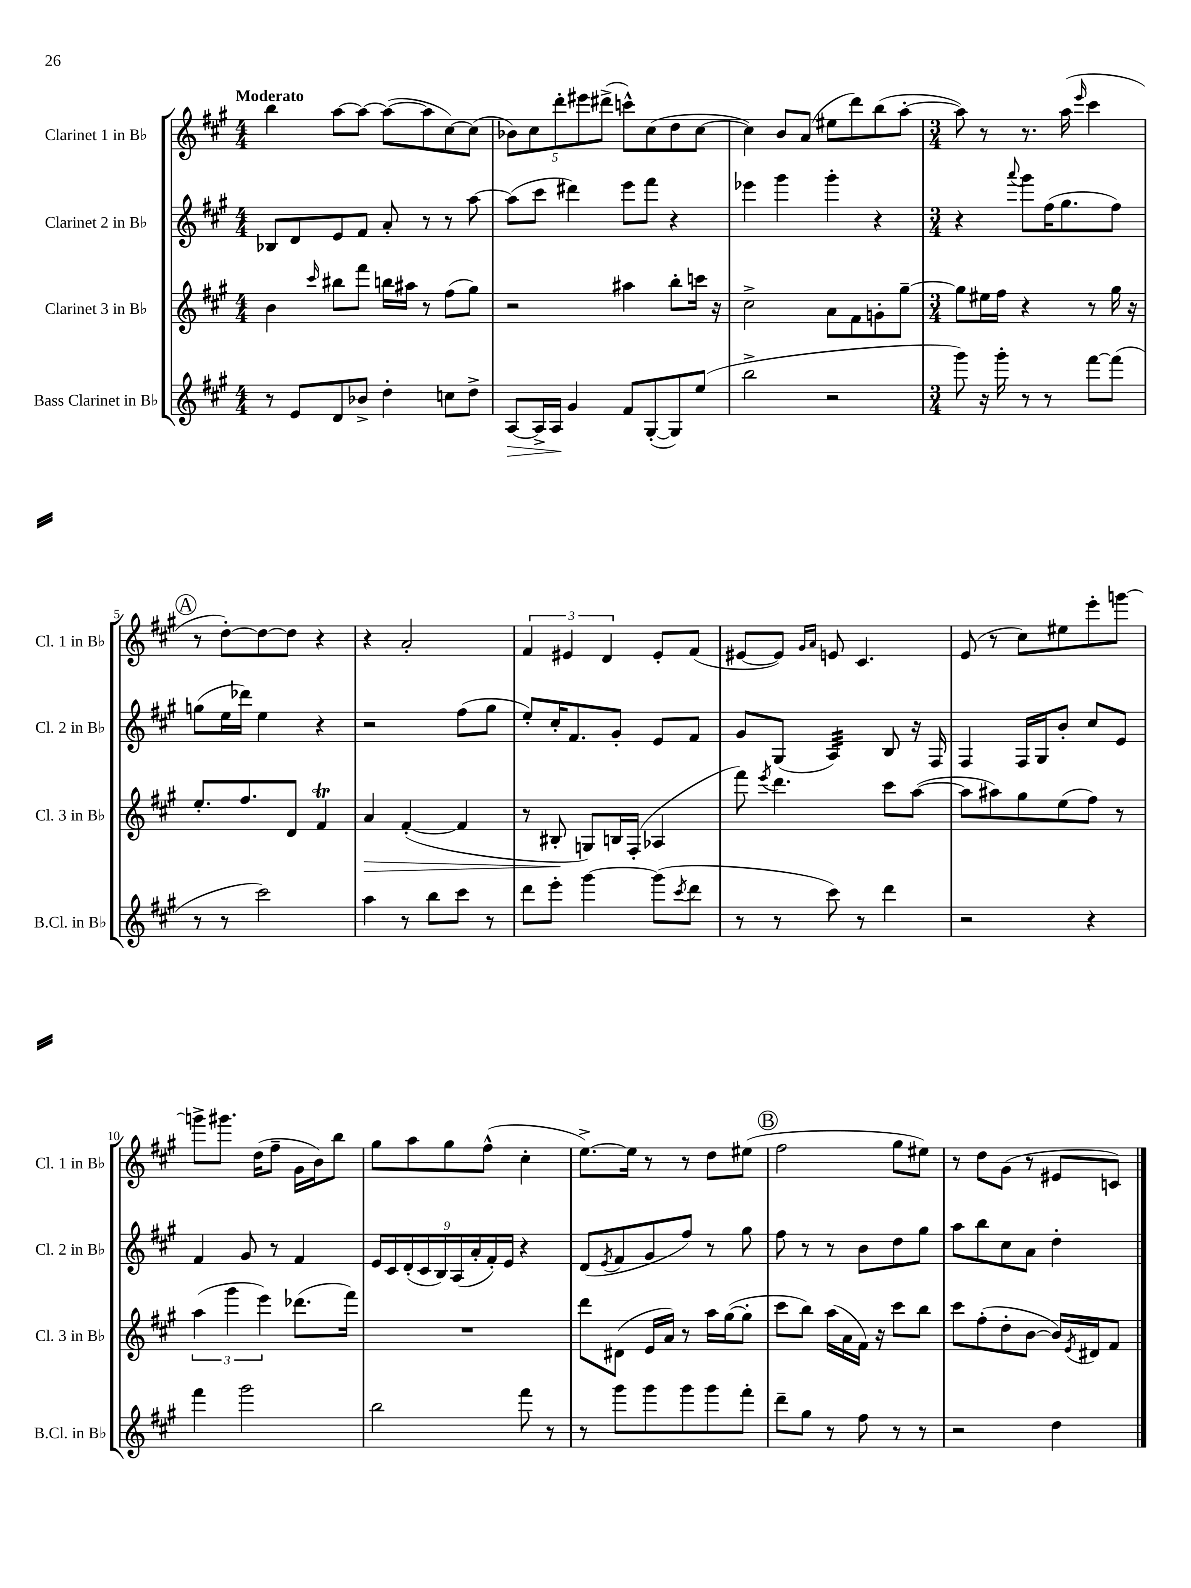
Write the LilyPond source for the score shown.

<<
\new StaffGroup <<
\new Staff = "s0" \with { instrumentName = "Clarinet 1 in Bb" shortInstrumentName = "Cl. 1 in Bb" } {
    \clef treble \key a \major \numericTimeSignature \time 4/4 \tempo "Moderato"
    b''4 a''8~ a''8~ a''8~( a''8 cis''8~) cis''8( |
    \tuplet 5/4 { bes'8) cis''8 d'''8-. eis'''8 dis'''8->( } c'''8-^) cis''8( d''8 cis''8~ |
    cis''4) b'8 a'8( eis''8 d'''8) b''8( a''8~-. |
    \numericTimeSignature \time 3/4 a''8) r8 r8. a''16( \grace { e'''16 } cis'''4 |
    \mark \markup { \circle "A" } r8 d''8~-.) d''8~ d''8 r4 |
    r4 a'2-. |
    \tuplet 3/2 { fis'4 eis'4 d'4 } eis'8-. fis'8( |
    eis'8~ eis'8) \grace { gis'16 a'16 } e'8 cis'4. |
    e'8( r8 cis''8) eis''8 e'''8-. g'''8~ |
    g'''8-> gis'''8. d''16( fis''8-- gis'16 b'16) b''8 |
    gis''8 a''8 gis''8 fis''8-^( cis''4-. |
    e''8.~->) e''16 r8 r8 d''8 eis''8( |
    \mark \markup { \circle "B" } fis''2 gis''8 eis''8) |
    r8 d''8 gis'8( r8 eis'8 c'8) \bar "|." |
}
\new Staff = "s1" \with { instrumentName = "Clarinet 2 in Bb" shortInstrumentName = "Cl. 2 in Bb" } {
    \clef treble \key a \major \numericTimeSignature \time 4/4
    bes8 d'8 e'8 fis'8 a'8-. r8 r8 a''8~ |
    a''8( cis'''8 dis'''4) e'''8 fis'''8 r4 |
    ees'''4 gis'''4 gis'''4-. r4 |
    \numericTimeSignature \time 3/4 r4 \appoggiatura { a'''8 } gis'''8 fis''16( gis''8. fis''8) |
    \mark \markup { \circle "A" } g''8( e''16 des'''16) e''4 r4 |
    r2 fis''8( gis''8 |
    e''8-.) cis''16-. fis'8. gis'8-. e'8 fis'8 |
    gis'8 gis8( a4:32) b8 r16 fis16 |
    fis4 fis16 gis16 b'8-. cis''8 e'8 |
    fis'4 gis'8 r8 fis'4 |
    \tuplet 9/8 { e'16 cis'16 d'16-.( cis'16 b16) a16( a'16-. fis'16-.) e'16 } r4 |
    d'8( \acciaccatura { e'8 } fis'8 gis'8 fis''8) r8 gis''8 |
    \mark \markup { \circle "B" } fis''8 r8 r8 b'8 d''8 gis''8 |
    a''8 b''8 cis''8 a'8 d''4-. \bar "|." |
}
\new Staff = "s2" \with { instrumentName = "Clarinet 3 in Bb" shortInstrumentName = "Cl. 3 in Bb" } {
    \clef treble \key a \major \numericTimeSignature \time 4/4
    b'4 \grace { cis'''16 } bis''8 fis'''8 b''16 ais''16 r8 fis''8( gis''8) |
    r2 ais''4 b''8-. c'''16 r16 |
    cis''2-> a'8 fis'8 g'8-. gis''8~-- |
    \numericTimeSignature \time 3/4 gis''8 eis''16 fis''16 r4 r8 gis''16 r16 |
    \mark \markup { \circle "A" } e''8.-. fis''8. d'8 fis'4\trill |
    a'4\> fis'4~-.( fis'4 |
    r8 bis8-.\! g8) b16 fis16-.( aes4 |
    fis'''8) \acciaccatura { e'''8 } d'''4. cis'''8 a''8~( |
    a''8 ais''8) gis''8 e''8( fis''8) r8 |
    \tuplet 3/2 { a''4( gis'''4 e'''4) } des'''8.( fis'''16) |
    R2. |
    d'''8 dis'8( e'16 a'16) r8 a''16 gis''16~( gis''8-. |
    \mark \markup { \circle "B" } cis'''8 b''8) a''16( a'16 fis'16) r16 cis'''8 b''8 |
    cis'''8 fis''8-.( d''8-. b'8~ b'16) \acciaccatura { e'8 } dis'16 fis'8 \bar "|." |
}
\new Staff = "s3" \with { instrumentName = "Bass Clarinet in Bb" shortInstrumentName = "B.Cl. in Bb" } {
    \clef treble \key a \major \numericTimeSignature \time 4/4
    r8 e'8 d'8 bes'8-> d''4-. c''8 d''8-> |
    a8~\> a16-> a16\! gis'4 fis'8 gis8~-.( gis8) e''8( |
    b''2-> r2 |
    \numericTimeSignature \time 3/4 gis'''8) r16 gis'''16-. r8 r8 fis'''8~ fis'''8( |
    \mark \markup { \circle "A" } r8 r8 cis'''2) |
    a''4 r8 b''8 cis'''8 r8 |
    d'''8 e'''8-. gis'''4~ gis'''8( \acciaccatura { cis'''8 } d'''8 |
    r8 r8 cis'''8) r8 d'''4 |
    r2 r4 |
    fis'''4 gis'''2 |
    b''2 fis'''8 r8 |
    r8 gis'''8 gis'''8 gis'''8 gis'''8 fis'''8-. |
    \mark \markup { \circle "B" } d'''8-- gis''8 r8 fis''8 r8 r8 |
    r2 d''4 \bar "|." |
}
>>
>>
